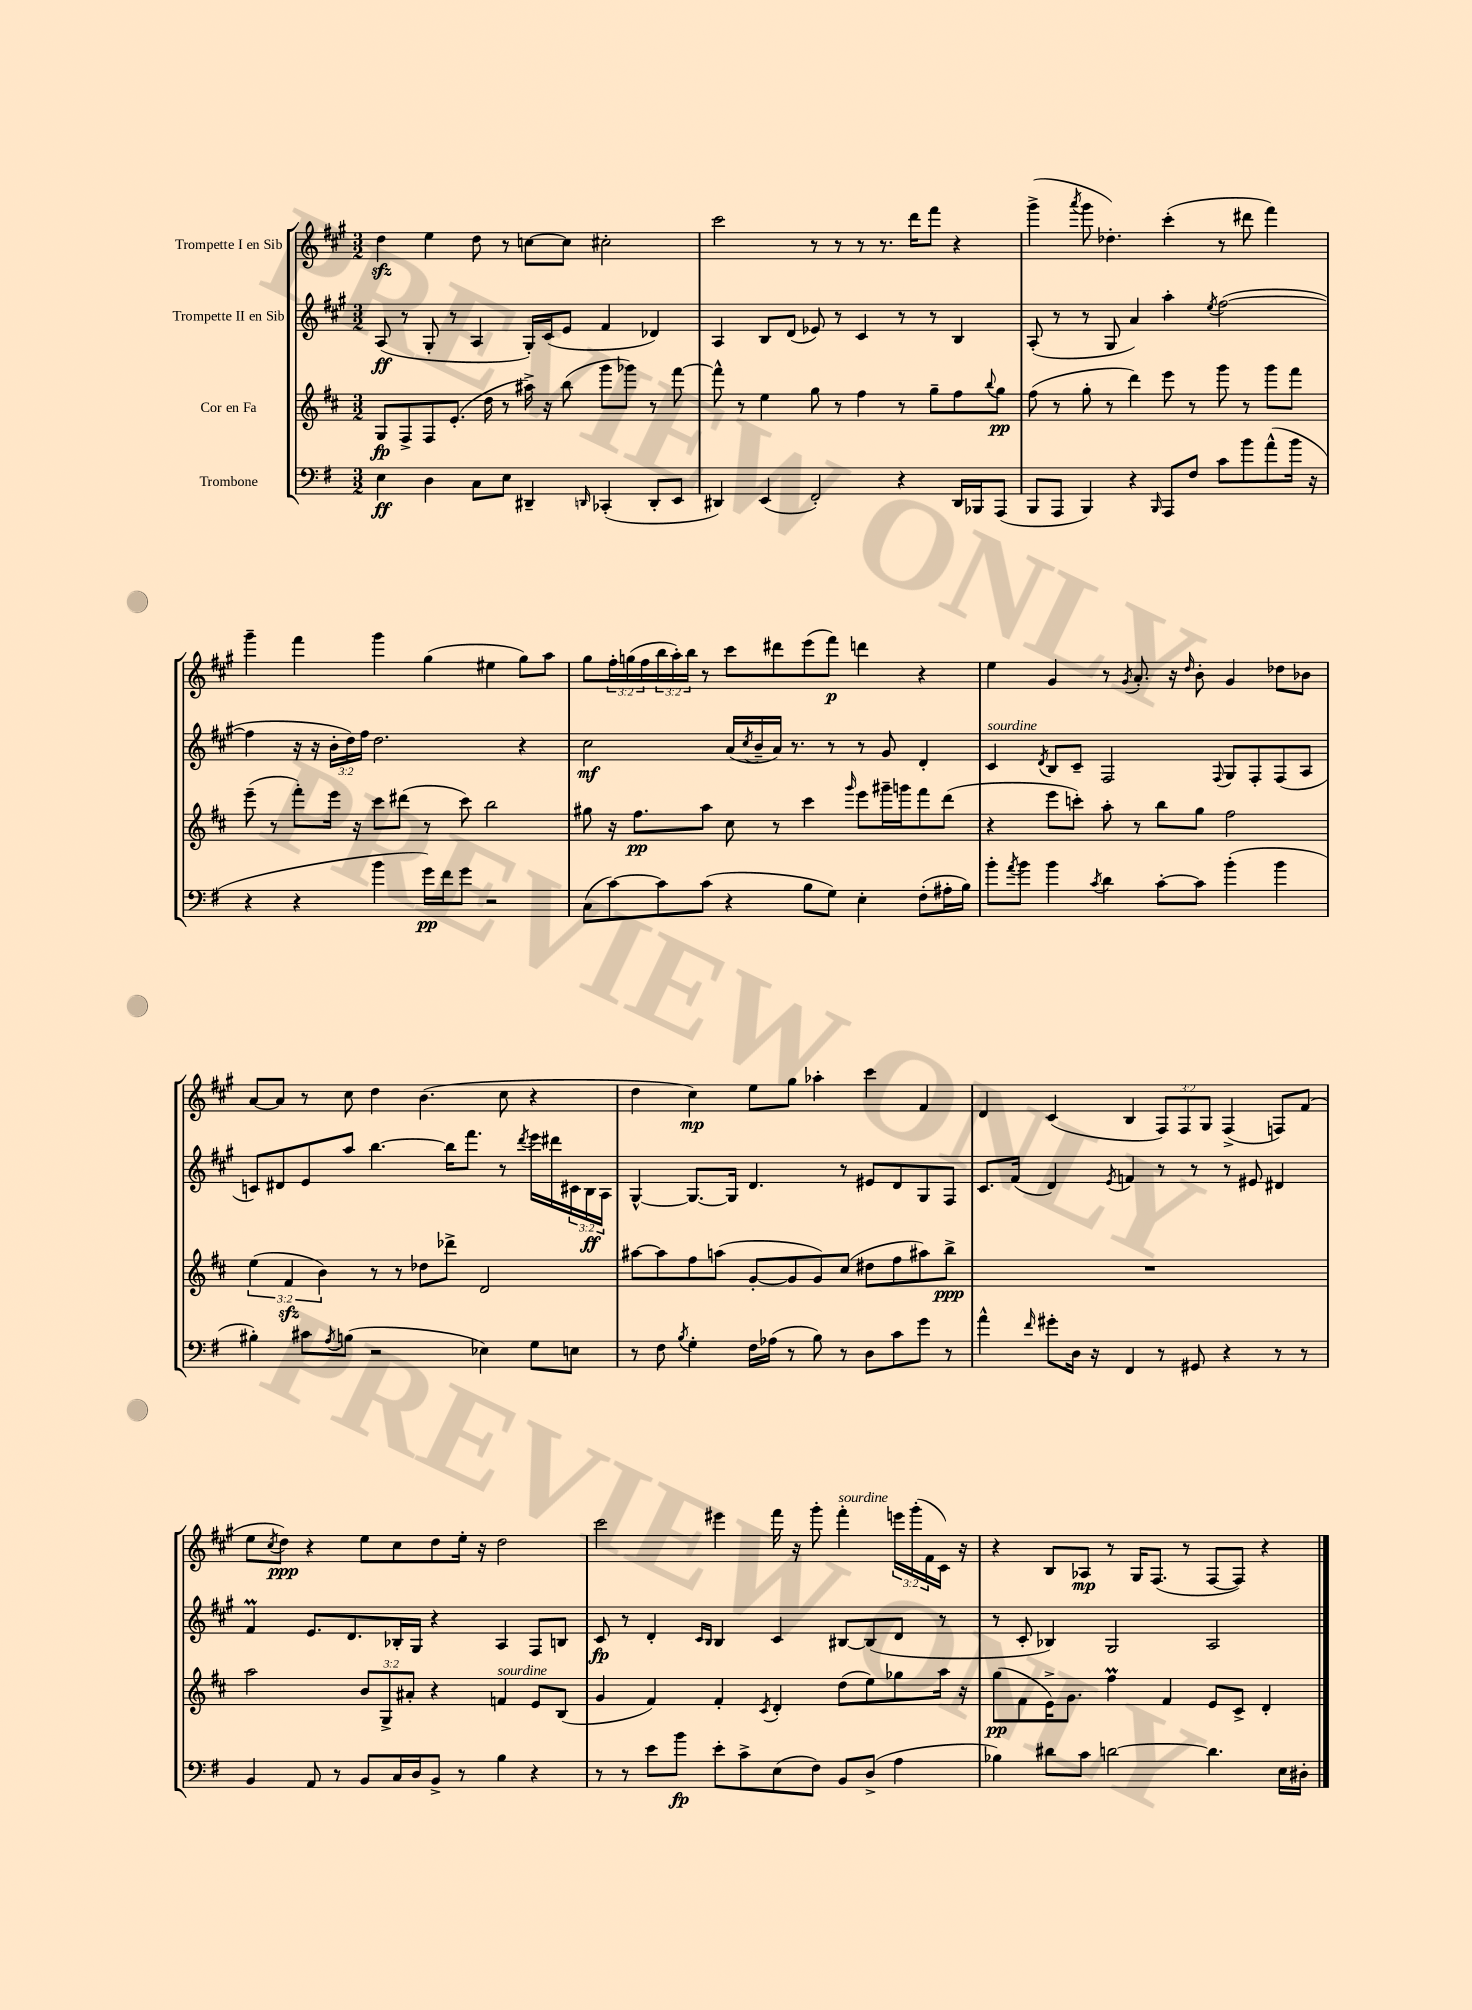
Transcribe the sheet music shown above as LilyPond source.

<<
\new StaffGroup <<
\new Staff = "s0" \with { instrumentName = "Trompette I en Sib" } {
    \clef treble \key a \major \numericTimeSignature \time 3/2 \override Staff.TupletNumber.text = #tuplet-number::calc-fraction-text
    d''4\sfz e''4 d''8 r8 c''8~ c''8 cis''2-. |
    cis'''2 r8 r8 r8 r8. d'''16 fis'''8 r4 |
    gis'''4->( \acciaccatura { a'''8 } gis'''8 des''4.-.) cis'''4-.( r8 dis'''8 fis'''4) |
    gis'''4-- fis'''4 gis'''4 gis''4( eis''4 gis''8) a''8 |
    gis''8 \tuplet 3/2 { fis''16-. g''16( fis''16 } \tuplet 3/2 { b''16 a''16-.) b''16 } r8 cis'''8 dis'''8 e'''8( fis'''8\p) d'''4 r4 |
    e''4 gis'4 r8 \acciaccatura { gis'8 } a'8.-. r16 \grace { d''16 } b'8-. gis'4 des''8 bes'8 |
    a'8~ a'8 r8 cis''8 d''4 b'4.( cis''8 r4 |
    d''4 cis''4\mp) e''8 gis''8 aes''4-. cis'''4 fis'4 |
    d'4 cis'4( b4 \tuplet 3/2 { fis8) fis8 gis8 } fis4->( f8) fis'8( |
    e''8 \acciaccatura { cis''8 } d''8\ppp) r4 e''8 cis''8 d''8 e''16-. r16 d''2 |
    cis'''2 eis'''4 fis'''16 r16 gis'''8-. fis'''4-.^\markup { \italic "sourdine" } \tuplet 3/2 { e'''16 gis'''16-.( fis'16 } cis'16) r16 |
    r4 b8 aes8\mp r8 gis16 fis8.( r8 fis8~ fis8) r4 \bar "|." |
}
\new Staff = "s1" \with { instrumentName = "Trompette II en Sib" } {
    \clef treble \key a \major \numericTimeSignature \time 3/2 \override Staff.TupletNumber.text = #tuplet-number::calc-fraction-text
    a8\ff( r8 gis8-. r8 a4 gis16-.) cis'16( e'8 fis'4 des'4) |
    a4 b8 d'8( ees'8) r8 cis'4 r8 r8 b4 |
    a8-.( r8 r8 gis8 a'4) a''4-. \acciaccatura { e''8 } fis''2~( |
    fis''4 r16 r16 \tuplet 3/2 { b'16-. d''16) fis''16 } d''2. r4 |
    cis''2\mf a'16( \acciaccatura { cis''8 } b'16-- a'16) r8. r8 r8 gis'8 d'4-. |
    cis'4^\markup { \italic "sourdine" } \acciaccatura { d'8 } b8 cis'8-- fis2 \appoggiatura { fis8 } gis8 fis8-. fis8( a8 |
    c'8) dis'8 e'8 a''8 b''4.~ b''16 fis'''8. r8 \acciaccatura { d'''8 } e'''16 dis'''16 \tuplet 3/2 { cis'16 b16\ff a16 } |
    gis4~-^ gis8.~ gis16 d'4. r8 eis'8 d'8 gis8 fis8 |
    cis'8. fis'16( d'4) \acciaccatura { e'8 } f'4 r8 r8 r8 eis'8 dis'4 |
    fis'4\prall e'8. d'8. bes16-. gis16 r4 a4 fis8 b8 |
    cis'8\fp r8 d'4-. \grace { cis'16 b16 } b4 cis'4 bis8~ bis8( d'8 r8 |
    r8 cis'8-. bes4) gis2 a2 \bar "|." |
}
\new Staff = "s2" \with { instrumentName = "Cor en Fa" } {
    \clef treble \key d \major \numericTimeSignature \time 3/2 \override Staff.TupletNumber.text = #tuplet-number::calc-fraction-text
    g8\fp fis8-> fis8 e'8.-.( d''16 r8 ais''16->) r16 b''8( g'''8 ges'''8) r8 fis'''8~ |
    fis'''8-^ r8 e''4 g''8 r8 fis''4 r8 g''8-- fis''8 \appoggiatura { b''8 } g''8\pp |
    fis''8( r8 g''8-. r8 d'''4) e'''8 r8 g'''8 r8 g'''8 fis'''8 |
    e'''8--( r8 fis'''8-.) e'''16 r16 cis'''8 dis'''8( r8 cis'''8) b''2 |
    gis''8 r16 fis''8.\pp a''8 cis''8 r8 cis'''4 \grace { g'''16 } e'''8 gis'''16-- g'''16 fis'''8 d'''8( |
    r4 e'''8 c'''8-.) a''8-. r8 b''8 g''8 fis''2 |
    \tuplet 3/2 { e''4( fis'4\sfz b'4) } r8 r8 des''8 des'''8-> d'2 |
    ais''8~ ais''8 fis''8 a''8( g'8~-. g'8 g'8) cis''8( dis''8 fis''8 ais''8) b''8->\ppp |
    R1. |
    a''2 \tuplet 3/2 { b'8 g8-> ais'8-. } r4 f'4^\markup { \italic "sourdine" } e'8 b8( |
    g'4 fis'4) fis'4-. \acciaccatura { cis'8 } d'4-. d''8( e''8) ges''8 a''16 r16 |
    g''8\pp( fis'8 e'16->) g'8. fis''4\prall fis'4 e'8 cis'8-> d'4-. \bar "|." |
}
\new Staff = "s3" \with { instrumentName = "Trombone" } {
    \clef bass \key g \major \numericTimeSignature \time 3/2
    e4\ff d4 c8 e8 dis,4-- \grace { d,16 } ces,4-.( d,8-. e,8 |
    dis,4) e,4( fis,2-.) r4 dis,16 bes,,16 a,,8( |
    b,,8 a,,8 b,,4) r4 \grace { b,,16 } a,,8 fis8 c'8 b'8 a'8-^( b'16 r16 |
    r4 r4 b'4 g'16\pp) fis'16 g'8 r2 |
    c8( c'8~) c'8 c'8( r4 b8 g8) e4-. fis8-.( ais16-. b16) |
    b'8-. \acciaccatura { a'8 } b'8 b'4 \acciaccatura { c'8 } d'4 c'8~-. c'8 b'4-.( b'4 |
    bis4-.) cis'8 \acciaccatura { a8 } b8( r2 ees4) g8 e8 |
    r8 fis8 \acciaccatura { b8 } g4-. fis16 aes16( r8 b8) r8 d8 c'8 g'8 r8 |
    a'4-^ \grace { fis'16 } gis'8-. d16 r16 fis,4 r8 gis,8 r4 r8 r8 |
    b,4 a,8 r8 b,8 c16 d16 b,8-> r8 b4 r4 |
    r8 r8 e'8 b'8\fp e'8-. c'8-> e8( fis8) b,8 d8->( a4 |
    bes4) dis'8 c'8 d'2~ d'4. e16 dis16-. \bar "|." |
}
>>
>>
\layout { \context { \Score \remove "Bar_number_engraver" } }
